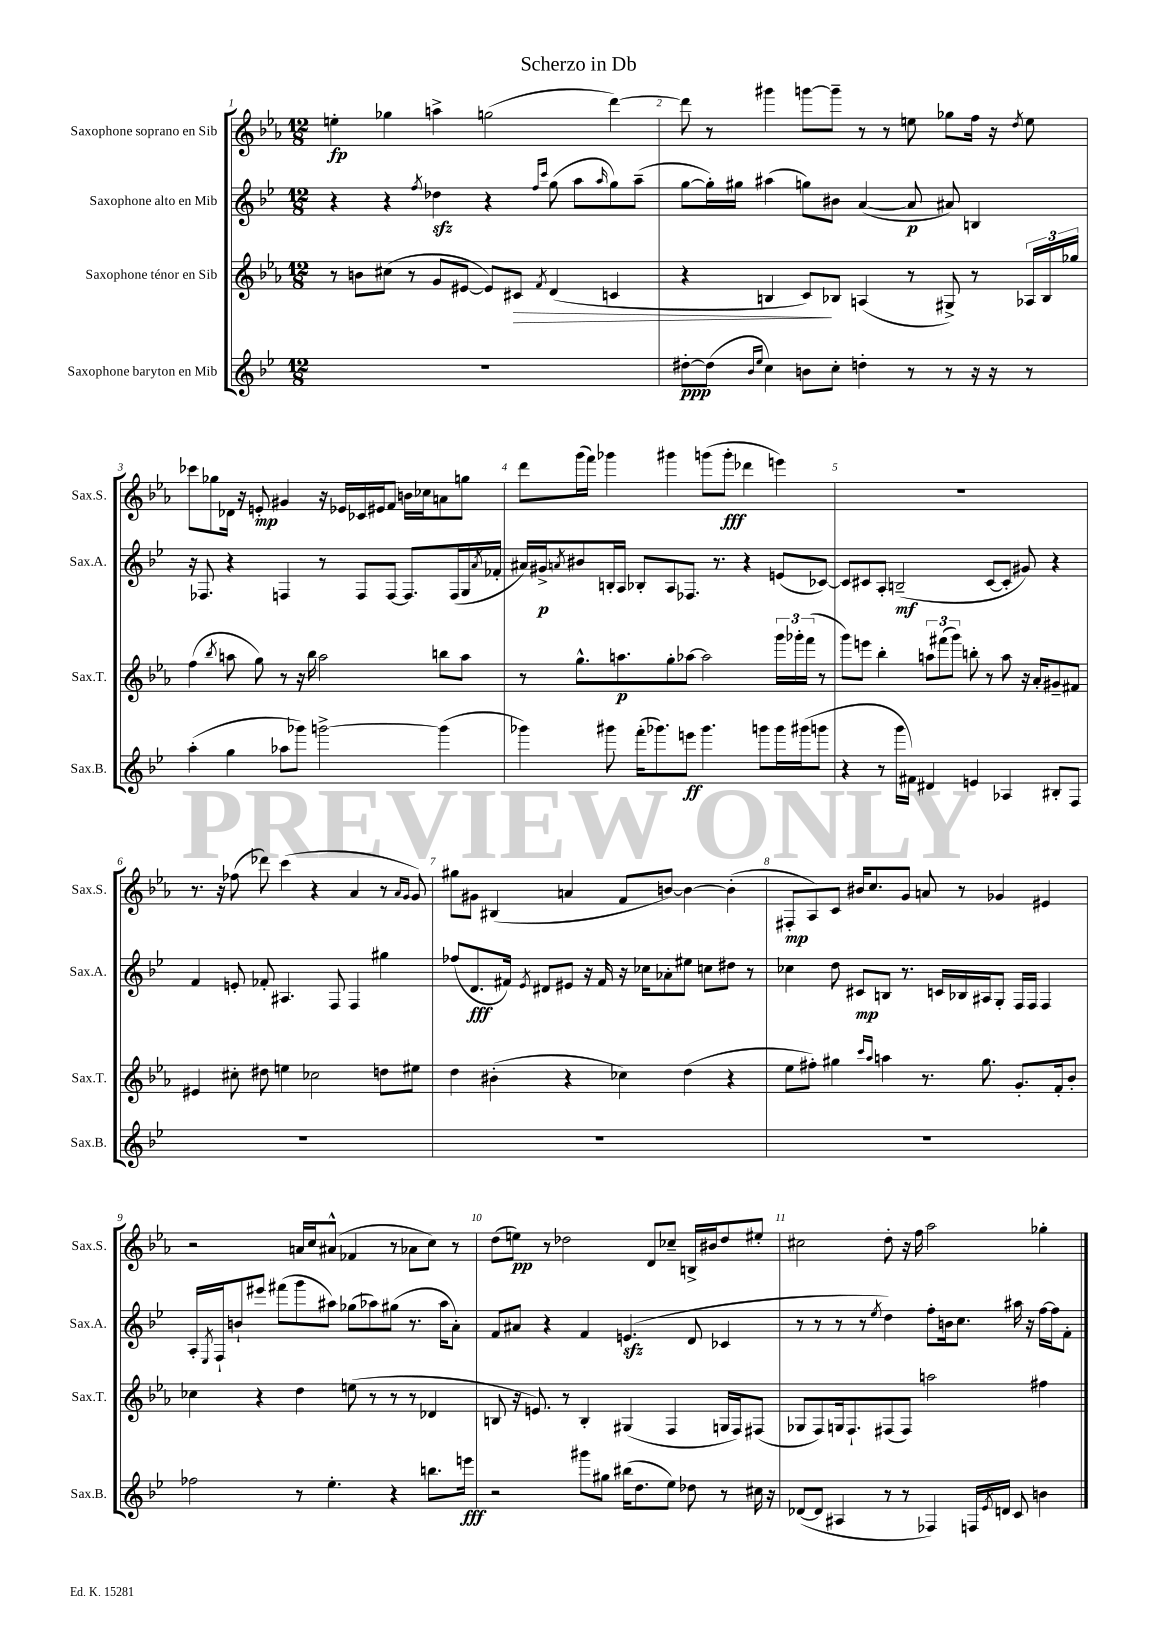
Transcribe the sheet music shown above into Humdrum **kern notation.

**kern	**kern	**kern	**kern
*staff4	*staff3	*staff2	*staff1
*clefG2	*clefG2	*clefG2	*clefG2
*k[b-e-]	*k[b-e-a-]	*k[b-e-]	*k[b-e-a-]
*M12/8	*M12/8	*M12/8	*M12/8
1.r	8r	4r	4ee'\
.	8b\L	.	.
.	(8cc#\J	4r	4gg-\
.	8r	.	.
.	.	8qff/	.
.	8g/L	4dd-\	4aa^\
.	[8e#/J	.	.
.	8e#/]L)	4r	(2gg\
.	8c#/J	.	.
.	.	16qqff/LL	.
.	8qf/	16qqccc/JJ	.
.	(4d/	(8gg\	.
.	.	8aa\L	.
.	.	16qqaa/	.
.	4c/	8gg\)	[4ddd\)
.	.	(8aa~\J	.
=	=	=	=
[8dd#'\L	4r	[8gg\L	8ddd\]
(8dd#\]J	.	16gg'\]L)	8r
.	.	16gg#\JJ	.
16qqb-/LL	.	.	.
16qqee-/JJ	.	.	.
4cc\)	4B/	(4aa#\	4ggg#\
8b\L	8c/L)	8gg\L)	[8ggg\L
8cc'\J	8B-/J	8b#\J	8ggg~\]J
4dd'\	(4A/	([4a/	8r
.	.	.	8r
8r	8r	8a/]	8ee\
8r	8G#^/)	8a#/)	8gg-\L
16r	8r	4B/	16ff\Jk
16r	.	.	16r
.	.	.	8qdd/
8r	24A-/LL	.	8ee\
.	24B-/	.	.
.	24gg-/JJ	.	.
=	=	=	=
(4aa'\	(4ff\	16r	8ccc-\L
.	.	8.F-/	.
.	.	.	8gg-\
.	8qbb-/	.	.
4gg\	8aa\	4r	16d-\Jk
.	.	.	16r
.	8gg\)	.	8e'/
8aa-\L	8r	4F/	4g#/
8ggg-\J)	16r	.	.
.	16bb-\	.	.
[2ggg^\	2aa\	8r	16r
.	.	.	16e-/LL
.	.	8F/L	16c-/
.	.	.	16e#/J
.	.	[8F/J	8f/J
.	.	8.F/]L	16b\LL
.	.	.	16cc-\J
(4ggg\]	8bb\L	.	8a\
.	.	(16F/L	.
.	8aa\J	16G/	8gg\J
.	.	8qa/	.
.	.	16f-'/JJ	.
=	=	=	=
4ggg-\)	8r	16a#/LL)	8ddd\L
.	.	16g#^/J	.
.	.	8qa/	.
.	8.gg^^\L	8b#/	(16ggg\L
.	.	.	16fff\JJ)
8ggg#\	.	16B'/L	4ggg-\
.	8.aa\	16A/JJ	.
(16fff'\LK	.	8B-'/L	.
8.ggg-\)	.	.	.
.	8gg'\	8A/	4ggg#\
8eee\J	[8aa-\J	8.F-/J	.
4.ggg-\	2aa-\]	.	(8ggg\L
.	.	8.r	.
.	.	.	8ggg'\J
.	.	4r	4ddd-\
8ggg\L	.	.	.
16ggg\L	24ggg\LL	(8e/L	4eee\)
.	24ggg-'\	.	.
(16ggg#\J	.	.	.
.	(24fff\JJ	.	.
8ggg\J	8r	[8c-/J)	.
=	=	=	=
4r	8ggg\L)	8c-/]L	1.r
.	8eee\J	8c#/	.
8r	4bb-'\	8A'/J	.
16ggg\LL	.	(2B~/	.
16f#\JJ)	.	.	.
4d#/	12aa\L	.	.
.	(12fff#\	.	.
.	12ggg\J)	.	.
4e/	8bb'\	.	.
.	8r	[8c#/L	.
4A-/	8aa\	8c#'/]J	.
.	16r	8g#/)	.
.	16a-'/LK	.	.
8B#'/L	8g#~/	4r	.
8F/J	8f#/J	.	.
=	=	=	=
1.r	4e#/	4f/	8.r
.	.	.	16r
.	8cc#'\	8e'/	(8ff-\
.	8dd#\	8f-'/	8ddd-\)
.	4ee\	4.A#/	(4ccc\
.	2cc-\	.	4r
.	.	8F/	.
.	.	4F/	4a-/
.	8dd\L	4gg#\	8r
.	.	.	16qqa-/LL
.	.	.	16qqg/JJ
.	8ee#\J	.	8g/)
=	=	=	=
1.r	4dd\	(8ff-/L	8gg#\L
.	.	8.d/	8g#\J
.	(4b#'\	.	(4B#/
.	.	16f#/Jk)	.
.	.	8qe-/	.
.	.	8d#/L	.
.	4r	8e#/J	4a/
.	.	16r	.
.	.	16f#/	.
.	4cc-\)	16r	8f/L
.	.	16cc-\LK	.
.	.	8a-'\	[8b/J)
.	(4dd\	8ee#\J	4b\_
.	.	8cc\L	.
.	4r	8dd#\J	(4b'\]
.	.	8r	.
=	=	=	=
1.r	8ee-\L	4cc-\	8F#'/L
.	8ff#'\J)	.	8A-/)
.	4gg#\	8dd\	8c/J
.	.	8c#/L	16b#/LK
.	.	.	8.cc/
.	16qqccc/LL	.	.
.	16qqaa-/JJ	.	.
.	4aa\	8B/J	.
.	.	8.r	8g/J
.	8.r	.	8a/
.	.	16c/LL	.
.	.	16B-/	8r
.	8.gg#\	16A#/J	.
.	.	8G'/J	4g-/
.	8.g'/L	16F/LL	.
.	.	16F/JJ	.
.	.	4F/	4e#/
.	16f'/k	.	.
.	8b-'/J	.	.
=	=	=	=
2ff-\	4cc-\	16A'/LL	2r
.	.	8qE-/	.
.	.	16F`/J	.
.	.	8b`/	.
.	4r	8eee#/J	.
.	.	(8fff#\L	.
8r	4dd\	8ggg\	16a/LL
.	.	.	16cc/J
4.ee-'\	.	8aa#\J)	(8a#^^/J
.	(8ee\	(8gg-\L	4f-/
.	8r	8aa-\)	.
4r	8r	(8gg#\J	8r
.	8r	8.r	8a-\L
8.bb\L	4d-/	.	8cc\J)
.	.	16aa-\LK	.
.	.	8a'\J)	8r
16eee\Jk	.	.	.
=	=	=	=
2r	8B/	8f/L	(8dd\L
.	16r	8a#/J	8ee\J)
.	8.e/)	.	.
.	.	4r	8r
.	8r	.	2dd-\
8ggg#\L	4B'/	4f/	.
8gg#\J	.	.	.
(16bb#\LK	(4G#/	(4.e/	.
8.dd\	.	.	.
.	.	.	8d/L
8ee-\J)	4F/	.	8cc-~/J
8dd-\	.	8d/	16B^/LL
.	.	.	16b#/J
8r	16G/LL	4c-/	8dd-/
.	16F/J)	.	.
16cc#\	(8F#/J	.	8ee#'/J
16r	.	.	.
=	=	=	=
([8d-/L	8G-/L	8r	2cc#\
8d-/]J	8F/)	8r	.
4A#/	16G/k	8r	.
.	8.F`/	.	.
.	.	8r	.
.	.	8qee-/	.
8r	(8F#/	4dd\)	8dd'\
8r	8F#/J)	.	16r
.	.	.	16ff\
4F-/)	2aa\	8ff'\L	2aa-\
.	.	16b\k	.
.	.	8.cc\J	.
16F/LL	.	.	.
8qe-/	.	.	.
16d/JJ	.	.	.
8c/	.	16aa#\	.
.	.	16r	.
4b\	4ff#\	[16ff\LL	4gg-'\
.	.	16ff\]J	.
.	.	8f'\J	.
==	==	==	==
*-	*-	*-	*-
